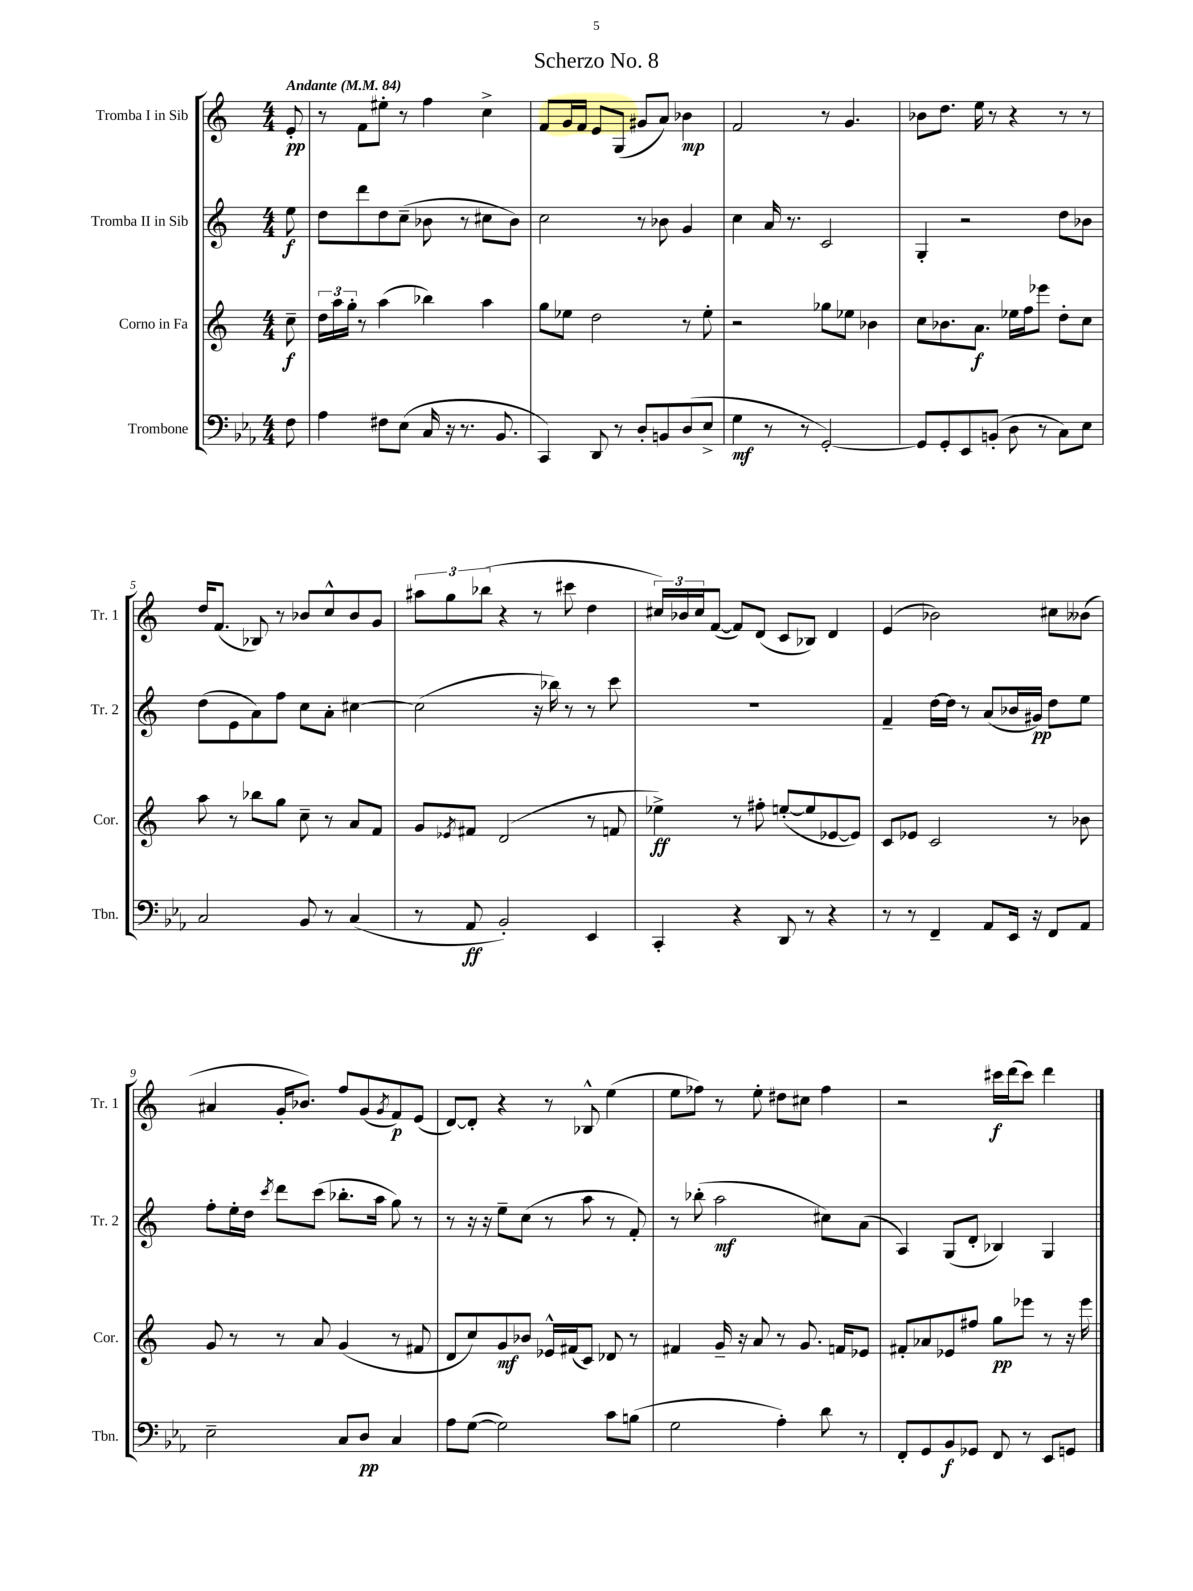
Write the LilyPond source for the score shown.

\header { title = "Scherzo No. 8" }
<<
\new StaffGroup <<
\new Staff = "s0" \with { instrumentName = "Tromba I in Sib" shortInstrumentName = "Tr. 1" } {
    \clef treble \key c \major \numericTimeSignature \time 4/4 \partial 8 \tempo "Andante" 4 = 84
    e'8-.\pp |
    r8 f'8 eis''8-. r8 f''4 c''4-> |
    f'8 g'16 f'16 e'8 g8( gis'8 a'8) bes'4\mp |
    f'2 r8 g'4. |
    bes'8 d''8. e''16 r8 r4 r8 r8 |
    d''16 f'8.( bes8) r8 bes'8 c''8-^ bes'8 g'8 |
    \tuplet 3/2 { ais''8 g''8 bes''8( } r4 r8 cis'''8 d''4 |
    \tuplet 3/2 { cis''16) bes'16 cis''16 } f'8~( f'8) d'8( c'8 bes8) d'4 |
    e'4( bes'2) cis''8 beses'8( |
    ais'4 g'16-. bes'8.) f''8 g'8( \acciaccatura { g'8 } f'8\p) e'8( |
    d'8~) d'8-. r4 r8 bes8-^ e''4( |
    e''8 fes''8) r8 e''8-. dis''8 cis''8 fes''4 |
    r2 cis'''16\f d'''16( cis'''8) d'''4 \bar "|." |
}
\new Staff = "s1" \with { instrumentName = "Tromba II in Sib" shortInstrumentName = "Tr. 2" } {
    \clef treble \key c \major \numericTimeSignature \time 4/4 \partial 8
    e''8\f |
    d''8 d'''8 d''8 c''8--( bes'8 r8 cis''8 bes'8) |
    c''2 r8 bes'8 g'4 |
    c''4 a'16 r8. c'2 |
    g4-. r2 d''8 bes'8 |
    d''8( e'8 a'8) f''8 c''8 a'8-. cis''4~ |
    cis''2( r16 bes''16) r8 r8 c'''8 |
    R1 |
    f'4-- d''16~ d''16 r8 a'8( bes'16 gis'16\pp) d''8 e''8 |
    f''8-. e''16-. d''16 \acciaccatura { c'''8 } d'''8 c'''8( bes''8.-. a''16 g''8) r8 |
    r8 r16 r16 e''8-- c''8( r8 a''8 r8 f'8-.) |
    r8 bes''8-.( a''2\mf cis''8) a'8( |
    a4) g8( d'8-. bes4) g4 \bar "|." |
}
\new Staff = "s2" \with { instrumentName = "Corno in Fa" shortInstrumentName = "Cor." } {
    \clef treble \key c \major \numericTimeSignature \time 4/4 \partial 8
    c''8--\f |
    \tuplet 3/2 { d''16 a''16 g''16-. } r8 a''4( bes''4) a''4 |
    g''8 ees''8 d''2 r8 ees''8-. |
    r2 ges''8 ees''8 bes'4 |
    c''8 bes'8. a'8.\f ees''16 f''16 ees'''8 d''8-. c''8 |
    a''8 r8 bes''8 g''8 c''8-- r8 a'8 f'8 |
    g'8 \acciaccatura { ees'8 } fis'8 d'2( r8 f'8 |
    ees''4->\ff) r8 fis''8-. e''8~-.( e''8 ees'8~ ees'8) |
    c'8 ees'8 c'2 r8 bes'8 |
    g'8 r8 r8 a'8 g'4( r8 fis'8 |
    d'8 c''8) g'8\mf bes'8 ees'16-^ fis'16( c'8) des'8 r8 |
    fis'4 g'16-- r16 a'8 r8 g'8. f'16 ees'8 |
    fis'8-. aes'8 ees'8 fis''8 g''8\pp ees'''8 r8 r16 ees'''16 \bar "|." |
}
\new Staff = "s3" \with { instrumentName = "Trombone" shortInstrumentName = "Tbn." } {
    \clef bass \key ees \major \numericTimeSignature \time 4/4 \partial 8
    f8 |
    aes4 fis8 ees8( c16 r16 r8. bes,8. |
    c,4) d,8 r8 d8-. b,8 d8( ees8-> |
    g4\mf r8 r8 g,2~-.) |
    g,8 g,8-. ees,8 b,8-.( d8 r8 c8) ees8 |
    c2 bes,8 r8 c4( |
    r8 aes,8\ff bes,2-.) ees,4 |
    c,4-. r4 d,8 r8 r4 |
    r8 r8 f,4-- aes,8 ees,16 r16 f,8 aes,8 |
    ees2-- c8 d8\pp c4 |
    aes8 g8~( g2) c'8 b8( |
    g2 aes4-.) d'8 r8 |
    f,8-. g,8 bes,8\f ges,8 f,8 r8 ees,8 g,8 \bar "|." |
}
>>
>>
